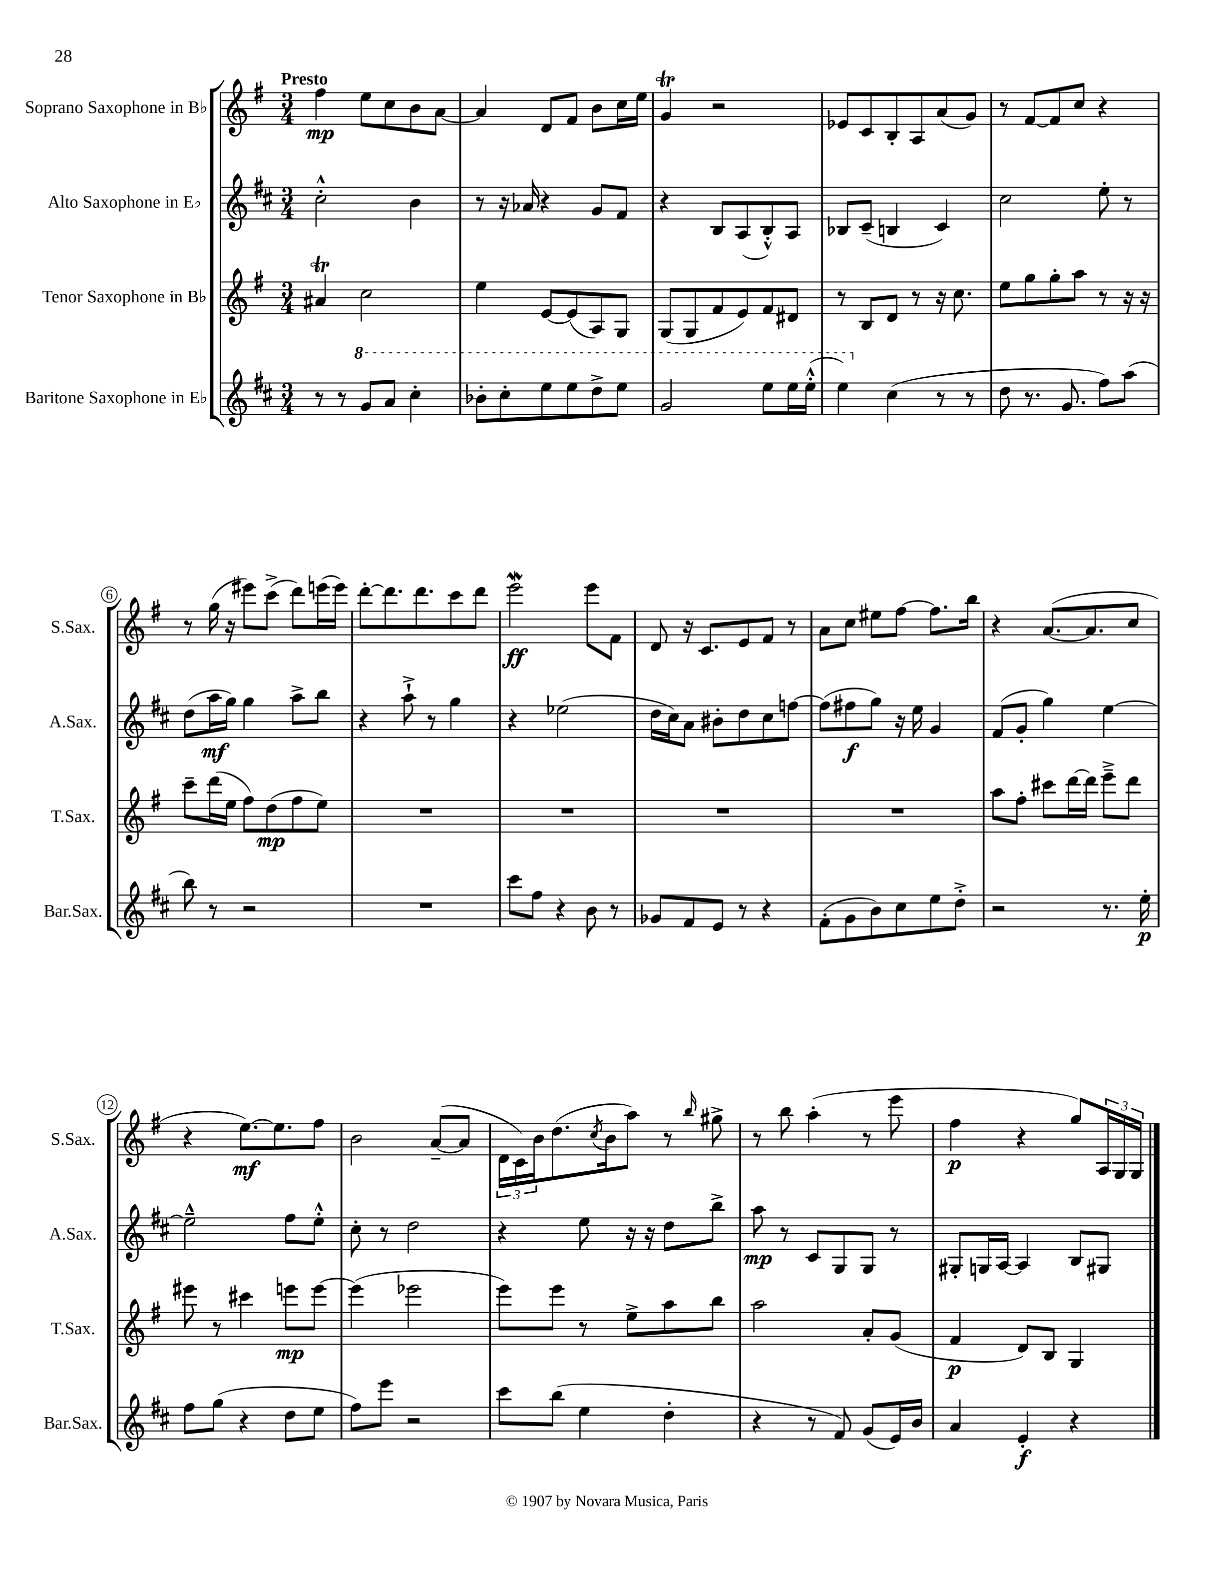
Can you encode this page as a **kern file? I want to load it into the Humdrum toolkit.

**kern	**kern	**kern	**kern
*staff4	*staff3	*staff2	*staff1
*clefG2	*clefG2	*clefG2	*clefG2
*k[f#c#]	*k[f#]	*k[f#c#]	*k[f#]
*M3/4	*M3/4	*M3/4	*M3/4
8r	4a#	2cc#'^^	4ff#
8r	.	.	.
8gg	2cc	.	8ee
8aa	.	.	8cc
4ccc#'	.	4b	8b
.	.	.	[8a
=	=	=	=
8bb-'	4ee	8r	4a]
8ccc#'	.	16r	.
.	.	16a-	.
8eee	[8e	4r	8d
8eee	(8e]	.	8f#
8ddd^	8A)	8g	8b
8eee	8G	8f#	16cc
.	.	.	16ee
=	=	=	=
2gg	(8G	4r	4g
.	8G	.	.
.	8f#	8B	2r
.	8e)	(8A	.
8eee	8f#	8B'^^)	.
16eee	8d#	8A	.
(16eee'^^	.	.	.
=	=	=	=
4eee)	8r	8B-	8e-
.	8B	(8c#~	8c
(4cc#	8d	4B	8B'
.	8r	.	8A
8r	16r	4c#)	(8a
.	8.cc	.	.
8r	.	.	8g)
=	=	=	=
8dd	8ee	2cc#	8r
8.r	8gg	.	[8f#
.	8gg'	.	8f#]
8.g	.	.	.
.	8aa	.	8cc
8ff#)	8r	8ee'	4r
(8aa	16r	8r	.
.	16r	.	.
=	=	=	=
8bb)	8ccc~	(8dd	8r
8r	(16ddd	16aa	(16gg
.	16ee	16gg)	16r
2r	8ff#)	4gg	8eee#)
.	(8dd	.	(8ccc^
.	8ff#	8aa^	8ddd)
.	8ee)	8bb	(16eee
.	.	.	16eee)
=	=	=	=
2.r	2.r	4r	[8ddd'
.	.	.	8.ddd]
.	.	8aa`^	.
.	.	.	8.ddd
.	.	8r	.
.	.	4gg	8ccc
.	.	.	8ddd
=	=	=	=
8ccc#	2.r	4r	2eee
8ff#	.	.	.
4r	.	(2ee-	.
8b	.	.	8eee
8r	.	.	8f#
=	=	=	=
8g-	2.r	16dd	8d
.	.	16cc#)	.
8f#	.	8a	16r
.	.	.	8.c
8e	.	8b#'	.
8r	.	8dd	8e
4r	.	8cc#	8f#
.	.	[8ff	8r
=	=	=	=
(8f#'	2.r	(8ff]	8a
8g	.	8ff#	8cc
8b)	.	8gg)	8ee#
8cc#	.	16r	[8ff#
.	.	16ee	.
8ee	.	4g	8.ff#]
8dd'^	.	.	.
.	.	.	16bb
=	=	=	=
2r	8aa	(8f#	4r
.	8ff#'	8g'	.
.	8ccc#	4gg)	([8.a
.	[16ddd	.	.
.	16ddd]	.	8.a]
8.r	8eee~^	[4ee	.
.	8ddd	.	8cc
16ee'	.	.	.
=	=	=	=
8ff#	8eee#	2ee~^^]	4r
(8gg	8r	.	.
4r	4ccc#	.	[8.ee)
.	.	.	8.ee]
8dd	8eee	8ff#	.
8ee	[8eee	8ee'^^	8ff#
=	=	=	=
8ff#)	(4eee]	8cc#'	2b
8eee	.	8r	.
2r	2eee-	2dd	.
.	.	.	([8a~
.	.	.	8a]
=	=	=	=
8ccc#	8eee)	4r	24d
.	.	.	24c)
.	.	.	24b
(8bb	8eee	.	(8.dd
4ee	8r	8ee	.
.	.	.	8qcc
.	.	.	16b
.	8ee^	16r	8aa)
.	.	16r	.
4dd'	8aa	8dd	8r
.	.	.	16qqbb
.	8bb	8bb^	8gg#^
=	=	=	=
4r	2aa	8aa	8r
.	.	8r	8bb
8r	.	8c#	(4aa'
8f#)	.	8G	.
(8g	8a'	8G	8r
16e)	(8g	8r	8eee
16b	.	.	.
=	=	=	=
4a	4f#	8G#'	4ff#
.	.	16G	.
.	.	[16A	.
4e'	8d)	4A]	4r
.	8B	.	.
4r	4G	8B	8gg)
.	.	8G#	24A
.	.	.	24G
.	.	.	24G
==	==	==	==
*-	*-	*-	*-
